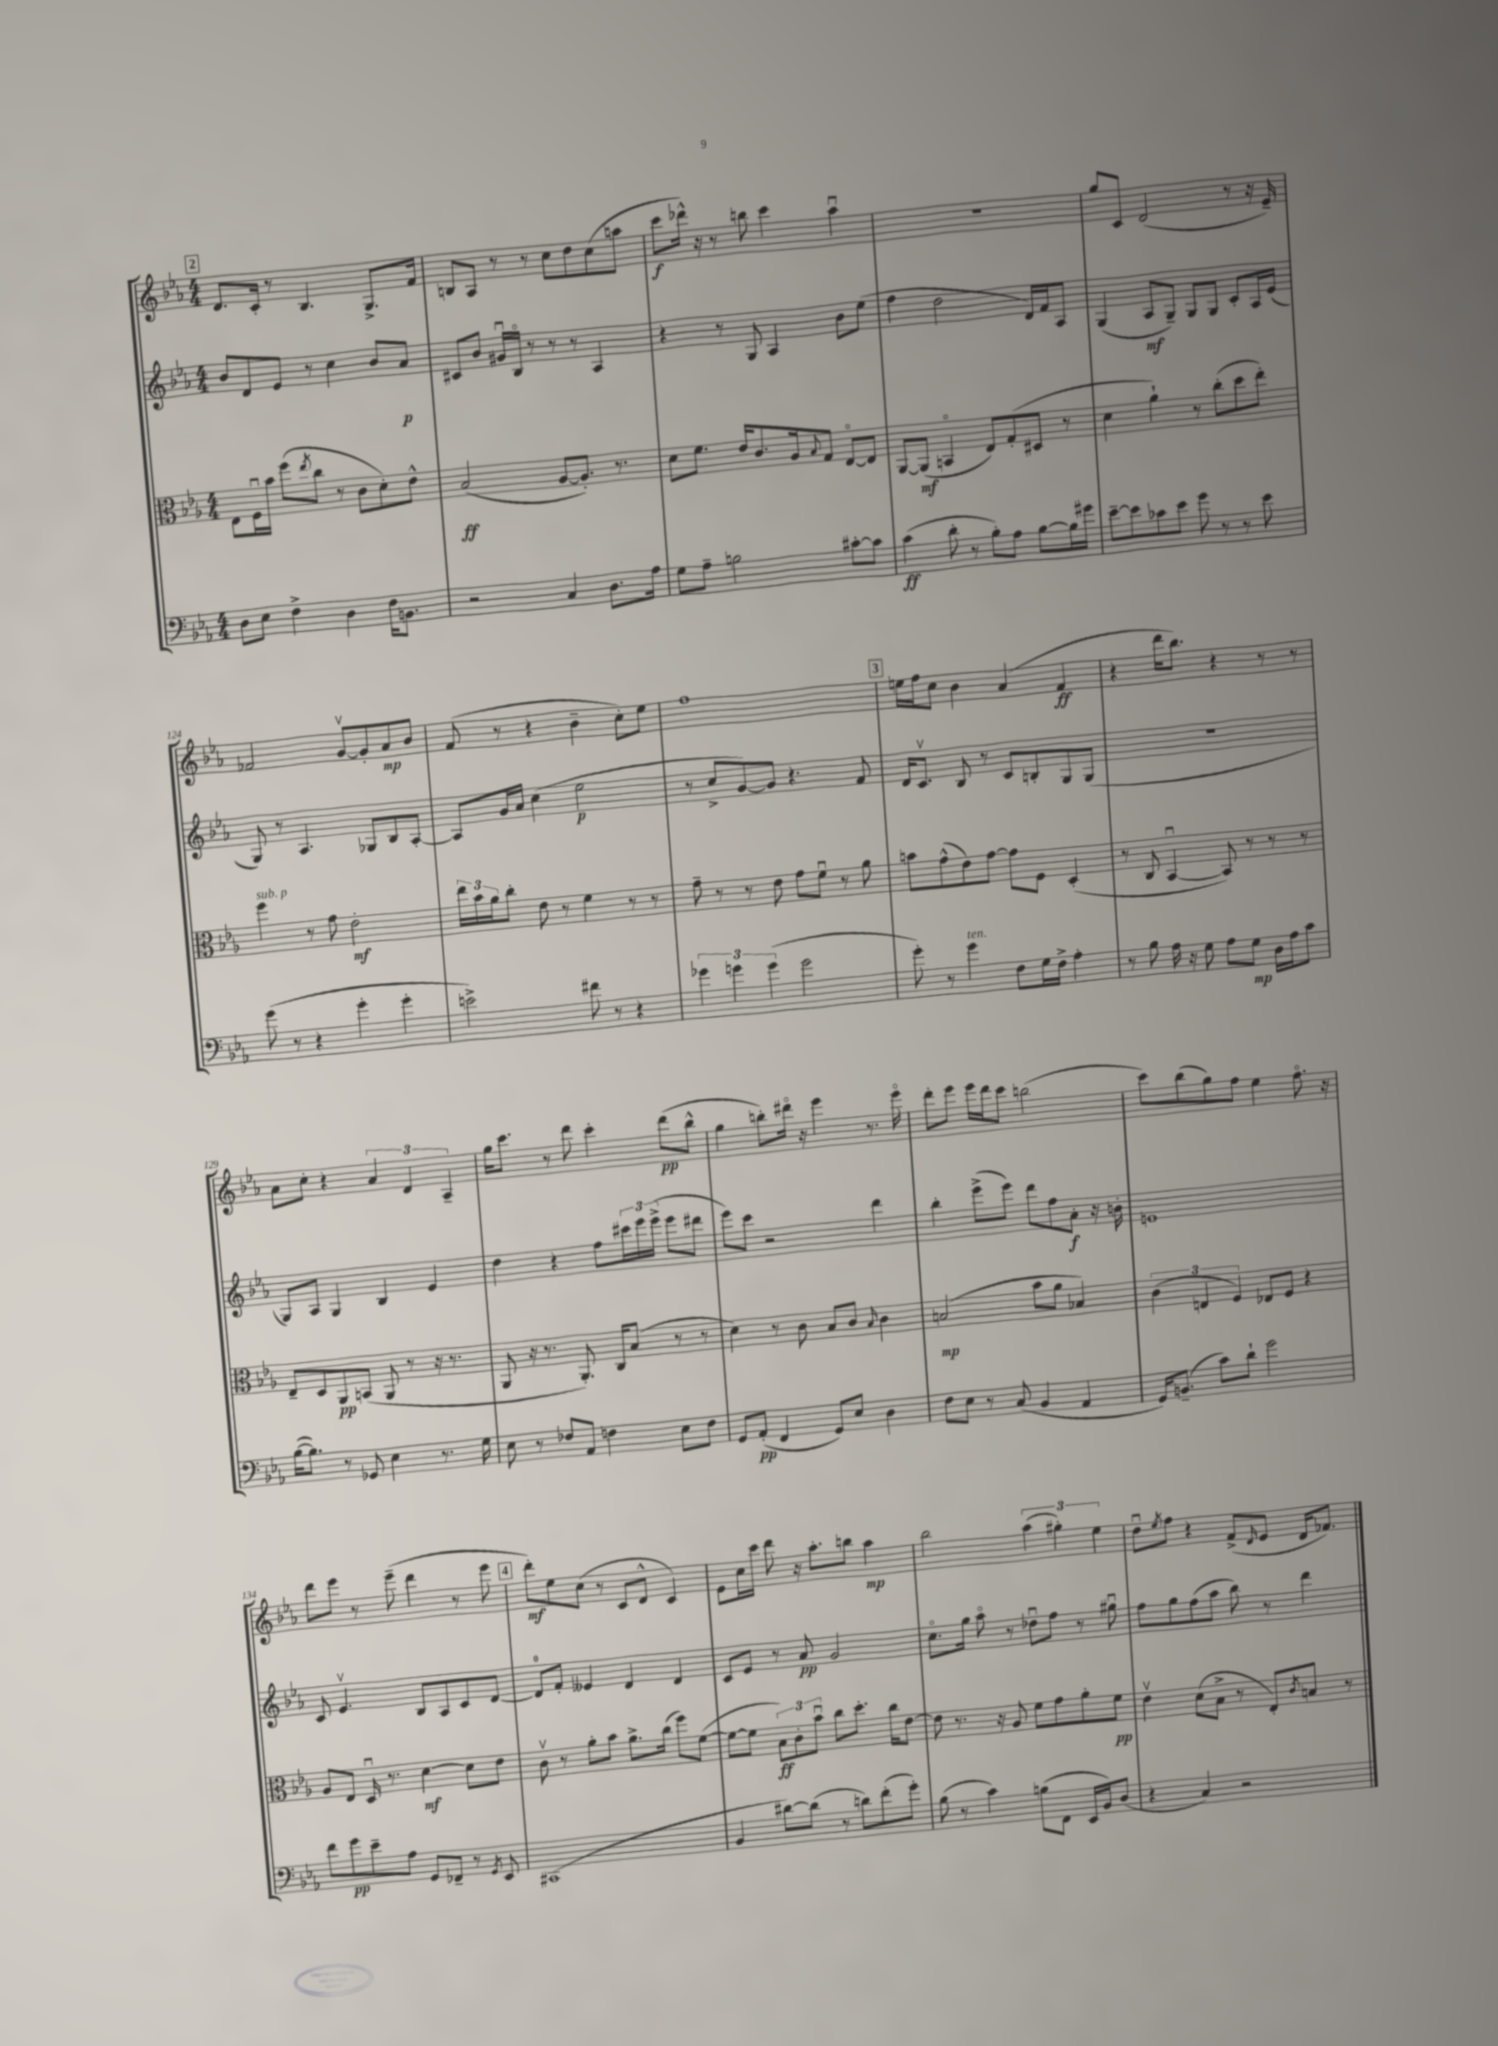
<<
\new StaffGroup <<
\new Staff = "s0" {
    \clef treble \key ees \major \numericTimeSignature \time 4/4
    \mark \markup { \box "2" } d'8. c'16-. r8 bes4. g8.-> f'16 |
    b8 aes8 r8 r8 c''8 d''8 c''8( a''8 |
    c'''8\f des'''16-^) r16 r8 b''8 c'''4 aes''4\downbow |
    R1 |
    g''8 c'8 d'2( r8 r16 ees'16--) |
    fes'2 g'8~\upbow g'8-. aes'8\mp bes'8 |
    f'8( r8 r4 bes'4-- c''8-.) ees''8 |
    f''1 |
    \mark \markup { \box "3" } e''16 f''16 c''8 bes'4 aes'4( f'4\ff |
    r4 d'''16 bes''8.) r4 r8 r8 |
    aes'8 c''8-. r4 \tuplet 3/2 { aes'4 d'4 aes4-- } |
    g''16 c'''8. r8 d'''8 c'''4-. d'''8\pp( bes''8-^ |
    g''4 b''8-.) dis'''16\flageolet r16 ees'''4 r8. ees'''16\flageolet |
    d'''8-. ees'''8 ees'''16 d'''16 c'''8 b''2( |
    c'''8) bes''8( g''8) f''8 ees''4 f''8.\flageolet r16 |
    d'''8 ees'''8 r8 ees'''8--( d'''4 r8 ees'''8 |
    \mark \markup { \box "4" } d'''8-.\mf) ees''8 c''8( r8 c'8 d'8-^ c'4) |
    ees'8 c''16 c'''16 d'''8 r16 aes''8.-. b''8 aes''4\mp |
    bes''2 \tuplet 3/2 { aes''4( gis''4-.) ees''4 } |
    d''8\downbow \acciaccatura { ees''8 } f''8 r4 f'8->( \grace { d'16 } ees'8 d'16 fes'8.) \bar "|." |
}
\new Staff = "s1" {
    \clef treble \key ees \major \numericTimeSignature \time 4/4
    \mark \markup { \box "2" } bes'8 d'8 ees'8 r8 c''4 bes'8 aes'8\p |
    cis'8 bes'8 gis'16\downbow bes16\flageolet r8 r8 r8 aes4 |
    r4 r8 g8 aes4 bes'8 ees''8( |
    f''4 d''2 d'16) f'16 aes8 |
    g4( aes8\mf g8--) g8 g8 c'8-. aes16 ees'16( |
    g8) r8 aes4. ges8 bes8 aes8~-. |
    aes8 g'16 aes'16 c''4( ees''2\p |
    r8 c''8-> g'8~) g'8 r4. f'8 |
    \mark \markup { \box "3" } d'16 c'8.\upbow bes8 r8 c'8 b8-. g8 g8( |
    R1 |
    g8) aes8 g4 bes4 ees'4 |
    d''4 r4 f''8 \tuplet 3/2 { cis'''16 ees'''16 ees'''16->( } ees'''8 dis'''8 |
    ees'''8) c'''8 r2 d'''4 |
    bes''4-. ees'''8->( ees'''8) d'''8 f''8 aes'8-.\f r16 b'16-. |
    e'1 |
    c'8 ees'4.\upbow bes8 aes8 c'8 d'8~ |
    \mark \markup { \box "4" } d'8-0 f'8-. eeses'4 d'4 d'4 |
    c'8 ees'8 r8 aes'8\pp g'2 |
    c''8.\flageolet g''16 aes''8\flageolet r8 des''8\downbow f''8 r8 gis''8\downbow |
    f''8 g''8 f''8( aes''8 bes''8) r8 d'''4 \bar "|." |
}
\new Staff = "s2" {
    \clef alto \key ees \major \numericTimeSignature \time 4/4
    \mark \markup { \box "2" } ees8 f16\downbow bes'16 f''8( \acciaccatura { ees''8 } c''8 r8 c'8 d'8-.) ees'8-^ |
    bes2\ff( aes8~ aes8.-.) r8. |
    d'8 f'8. ees'16 c'8. aes16 \appoggiatura { bes8 } g8 ees8~\flageolet ees8 |
    aes,8~ aes,8\mf( b,4\flageolet ees8) g8-.( dis8 r8 |
    d'4 aes'4-!) r8 c''8-.( d''8 ees''8-.) |
    f''4^\markup { \italic "sub. p" } r8 g'8 ees'2-.\mf |
    \tuplet 3/2 { ees''16 bes'16 aes'16 } c''8-. ees'8 r8 f'4 r8 r8 |
    g'8-- r8 r8 ees'8 g'8 f'8\downbow r8 aes'8 |
    \mark \markup { \box "3" } b'8 g'8-^( ees'8) g'8~ g'8 f8 d4-.( |
    r8 c8 bes,4~\downbow bes,8) r8 r8 r8 |
    ees8-- d8 aes,8\pp b,8( aes,8 r8 r16 r8. |
    aes,8 r16 r8. aes,8.-.) c16 bes8( r8 r8 |
    d'4) r8 c'8 bes8 c'8 \grace { bes16 } c'4 |
    b2\mp( bes'8 aes'8 bes4) |
    \tuplet 3/2 { c'4( e4 f4) } ees8 f8 r4 |
    aes8 ees8 d16\downbow r8. d'4~\mf d'8 ees'8 |
    \mark \markup { \box "4" } c'8\upbow r8 aes'8-. bes'8 aes'8.-> c''16( f''8) f'8~( |
    f'8~ f'8 \tuplet 3/2 { bes8\ff) c'8-. bes'8\downbow } c''8 d''8.-. c''16 ees'8~ |
    ees'8 r8. r16 aes8 f'8 g'8 aes'8-. f'8\pp |
    ees'4\upbow d'8( bes8-> r8 ees8-.) \acciaccatura { c'8 } b8 r8 \bar "|." |
}
\new Staff = "s3" {
    \clef bass \key ees \major \numericTimeSignature \time 4/4
    \mark \markup { \box "2" } d8 ees8 f4-> d4 f16 b,8. |
    r2 c4 d8. aes16 |
    g8 aes8-- b2 cis'8~-. cis'8 |
    c'4\ff( d'8-. r8 bes8-.) aes8 bes8~ bes16 gis'16 |
    ees'8~-- ees'8 ces'8 ees'8 g'8 r8 r8 ees'8 |
    g'8( r8 r4 g'4-. g'4-. |
    e'2->) fis'8 r8 r4 |
    \tuplet 3/2 { ges'4 g'4 g'4( } g'2 |
    \mark \markup { \box "3" } g'8-.) r8 g'4^\markup { \italic "ten." } f8 g16 f16-> aes4-. |
    r8 bes8 aes16 r16 g8 aes8 g8\mp d16 aes16 c'8 |
    bes16~( bes8.) r8 ges,8 ees4 r8. g16 |
    ees8 r8 fes8 aes,8 f4 ees8 f8 |
    g,8 aes,8-.\pp( f,4 g,8) ees8 d4 |
    f8 ees8 r8 c8( bes,4 aes,4 |
    g,16) b,8.--( c'8) d'8-! g'2 |
    f'8 g'8\pp ees'8-- aes8 g,8 fes,8-- r8 \acciaccatura { g,8 } ees,8 |
    \mark \markup { \box "4" } cis,1( |
    bes,4 dis'8~) dis'8( r8 d'8) f'8-.( g'8-.) |
    bes8( r8 c'4) b8( f,8 ees,16 bes,16) d8( |
    r4 c4) r2 \bar "|." |
}
>>
>>
\layout { \context { \Score currentBarNumber = #119 } }
